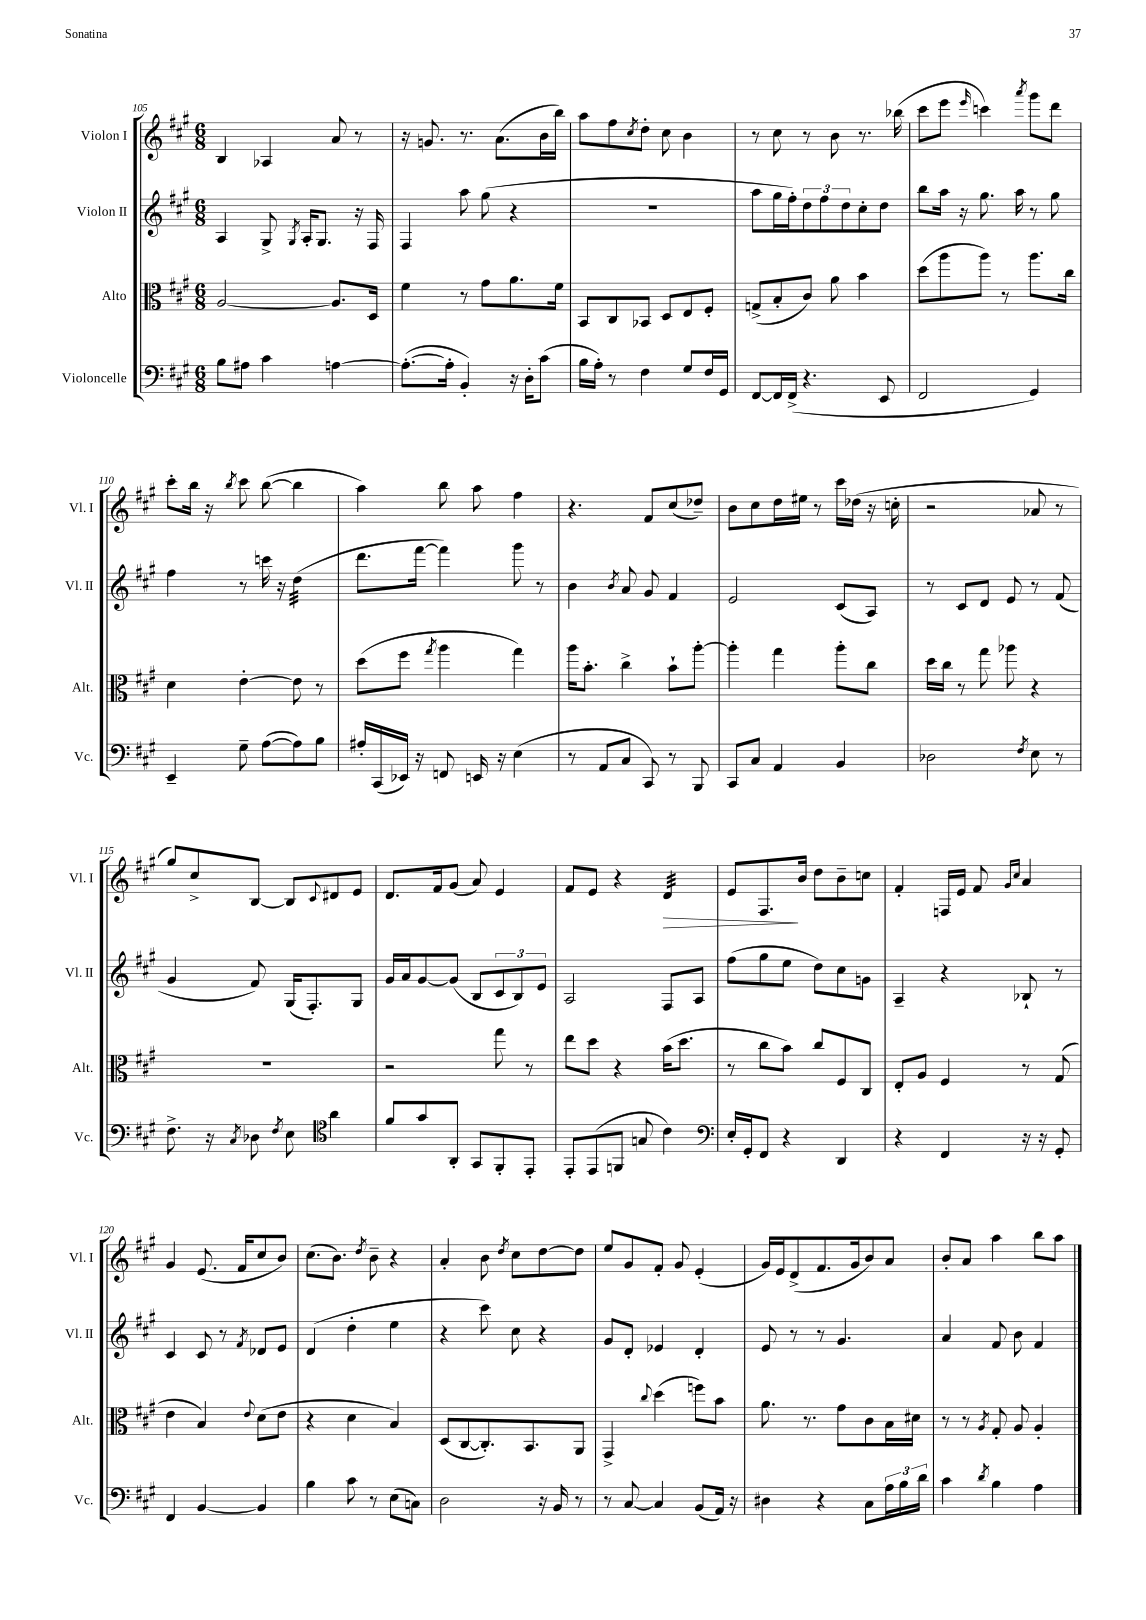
<<
\new StaffGroup <<
\new Staff = "s0" \with { instrumentName = "Violon I" shortInstrumentName = "Vl. I" } {
    \clef treble \key a \major \numericTimeSignature \time 6/8
    b4 aes4 a'8 r8 |
    r16 g'8. r8. a'8.( b'16 b''16) |
    a''8 fis''8 \acciaccatura { cis''8 } d''8-. cis''8 b'4 |
    r8 cis''8 r8 b'8 r8. bes''16( |
    cis'''8 e'''8 \grace { e'''16 } c'''4) \acciaccatura { a'''8 } gis'''8 d'''8 |
    cis'''8-. b''16 r16 \acciaccatura { b''8 } cis'''8 b''8~( b''4 |
    a''4) b''8 a''8 fis''4 |
    r4. fis'8 cis''8( des''8--) |
    b'8 cis''8 d''16 eis''16 r8 cis'''16 des''16( r16 c''16-. |
    r2 aes'8 r8 |
    gis''8) cis''8-> b8~ b8 \appoggiatura { cis'8 } dis'8 e'8 |
    d'8. fis'16 gis'8( a'8) e'4 |
    fis'8 e'8 r4 d'4:32\> |
    e'8 fis8.\! b'16 d''8 b'8-- c''8 |
    fis'4-. f16 e'16 fis'8 \grace { gis'16 cis''16 } a'4 |
    gis'4 e'8.( fis'16 cis''8 b'8) |
    cis''8.( b'8.) \acciaccatura { d''8 } b'8-- r4 |
    a'4-. b'8 \acciaccatura { d''8 } cis''8 d''8~ d''8 |
    e''8 gis'8 fis'8-. gis'8 e'4-.( |
    gis'16) e'16 d'8->( fis'8. gis'16 b'8) a'8 |
    b'8-. a'8 a''4 b''8 a''8 \bar "|." |
}
\new Staff = "s1" \with { instrumentName = "Violon II" shortInstrumentName = "Vl. II" } {
    \clef treble \key a \major \numericTimeSignature \time 6/8
    a4 gis8-> \acciaccatura { gis8 } a16-. gis8. r16 fis16 |
    fis4 a''8 gis''8( r4 |
    R2. |
    a''8 gis''16 fis''16-.) \tuplet 3/2 { d''8 fis''8 d''8 } cis''8-. d''8 |
    b''8 a''16 r16 gis''8. a''16 r8 gis''8 |
    fis''4 r8 c'''16 r16 d''4:32( |
    d'''8. fis'''16~ fis'''4) gis'''8 r8 |
    b'4 \acciaccatura { b'8 } a'8 gis'8 fis'4 |
    e'2 cis'8( a8) |
    r8 cis'8 d'8 e'8 r8 fis'8( |
    gis'4 fis'8) gis16( fis8.-.) gis8 |
    gis'16 a'16 gis'8~ gis'8( b8 \tuplet 3/2 { cis'8 b8) e'8 } |
    a2 fis8 a8 |
    fis''8( gis''8 e''8 d''8) cis''8 g'8 |
    a4-- r4 bes8-! r8 |
    cis'4 cis'8 r8 \acciaccatura { fis'8 } des'8 e'8 |
    d'4( d''4-. e''4 |
    r4 cis'''8) cis''8 r4 |
    gis'8 d'8-. ees'4 d'4-. |
    e'8 r8 r8 gis'4. |
    a'4 fis'8 b'8 fis'4 \bar "|." |
}
\new Staff = "s2" \with { instrumentName = "Alto" shortInstrumentName = "Alt." } {
    \clef alto \key a \major \numericTimeSignature \time 6/8
    a2~ a8. d16 |
    fis'4 r8 gis'8 a'8. fis'16 |
    b,8 cis8 bes,8 d8 e8 fis8-. |
    g8->( b8-. cis'8) a'8 b'4 |
    d''8( a''8 a''8) r8 a''8. cis''16 |
    d'4 e'4~-. e'8 r8 |
    d''8( fis''8 \acciaccatura { gis''8 } a''4 gis''4) |
    a''16 b'8.-. cis''4-> b'8-! a''8~-. |
    a''4-. gis''4 a''8-. cis''8 |
    d''16 cis''16 r8 gis''8 aes''8 r4 |
    R2. |
    r2 gis''8 r8 |
    e''8 d''8 r4 b'16( d''8. |
    r8 cis''8 b'8) cis''8 fis8 cis8 |
    e8-. a8 fis4 r8 gis8( |
    e'4 b4) \appoggiatura { e'8 } d'8( e'8 |
    r4 d'4 b4) |
    d8( cis8~ cis8.-.) b,8. a,8 |
    gis,4-> \appoggiatura { cis''8 } d''4( f''8) b'8 |
    a'8. r8. gis'8 cis'8 b16 dis'16 |
    r8 r8 \acciaccatura { a8 } gis8-. a8 a4-. \bar "|." |
}
\new Staff = "s3" \with { instrumentName = "Violoncelle" shortInstrumentName = "Vc." } {
    \clef bass \key a \major \numericTimeSignature \time 6/8
    b8 ais8 cis'4 a4~ |
    a8.~-.( a16-. b,4-.) r16 d16-. cis'8( |
    b16 a16-.) r8 fis4 gis8 fis16 gis,16 |
    fis,8~ fis,16 fis,16->( r4. e,8 |
    fis,2 gis,4) |
    e,4-- gis8-- a8~( a8) b8 |
    ais16-. cis,16( ees,16) r16 f,8 e,16 r16 e4( |
    r8 a,8 cis8 cis,8) r8 b,,8 |
    cis,8 cis8 a,4 b,4 |
    des2 \acciaccatura { fis8 } e8 r8 |
    fis8.-> r16 \acciaccatura { cis8 } des8 \acciaccatura { fis8 } e8 \clef tenor a'4 |
    fis'8 gis'8 a,8-. gis,8 fis,8-. e,8-. |
    e,8-. e,8( f,8 g8 cis'4) |
    \clef bass e16-. gis,16-. fis,8 r4 d,4 |
    r4 fis,4 r16 r16 gis,8-. |
    fis,4 b,4~ b,4 |
    b4 cis'8 r8 e8( c8) |
    d2 r16 b,16 r8 |
    r8 cis8~ cis4 b,8( a,16) r16 |
    dis4 r4 cis8 \tuplet 3/2 { a16 b16 d'16 } |
    cis'4 \acciaccatura { d'8 } b4 a4 \bar "|." |
}
>>
>>
\layout { \context { \Score currentBarNumber = #105 } }
